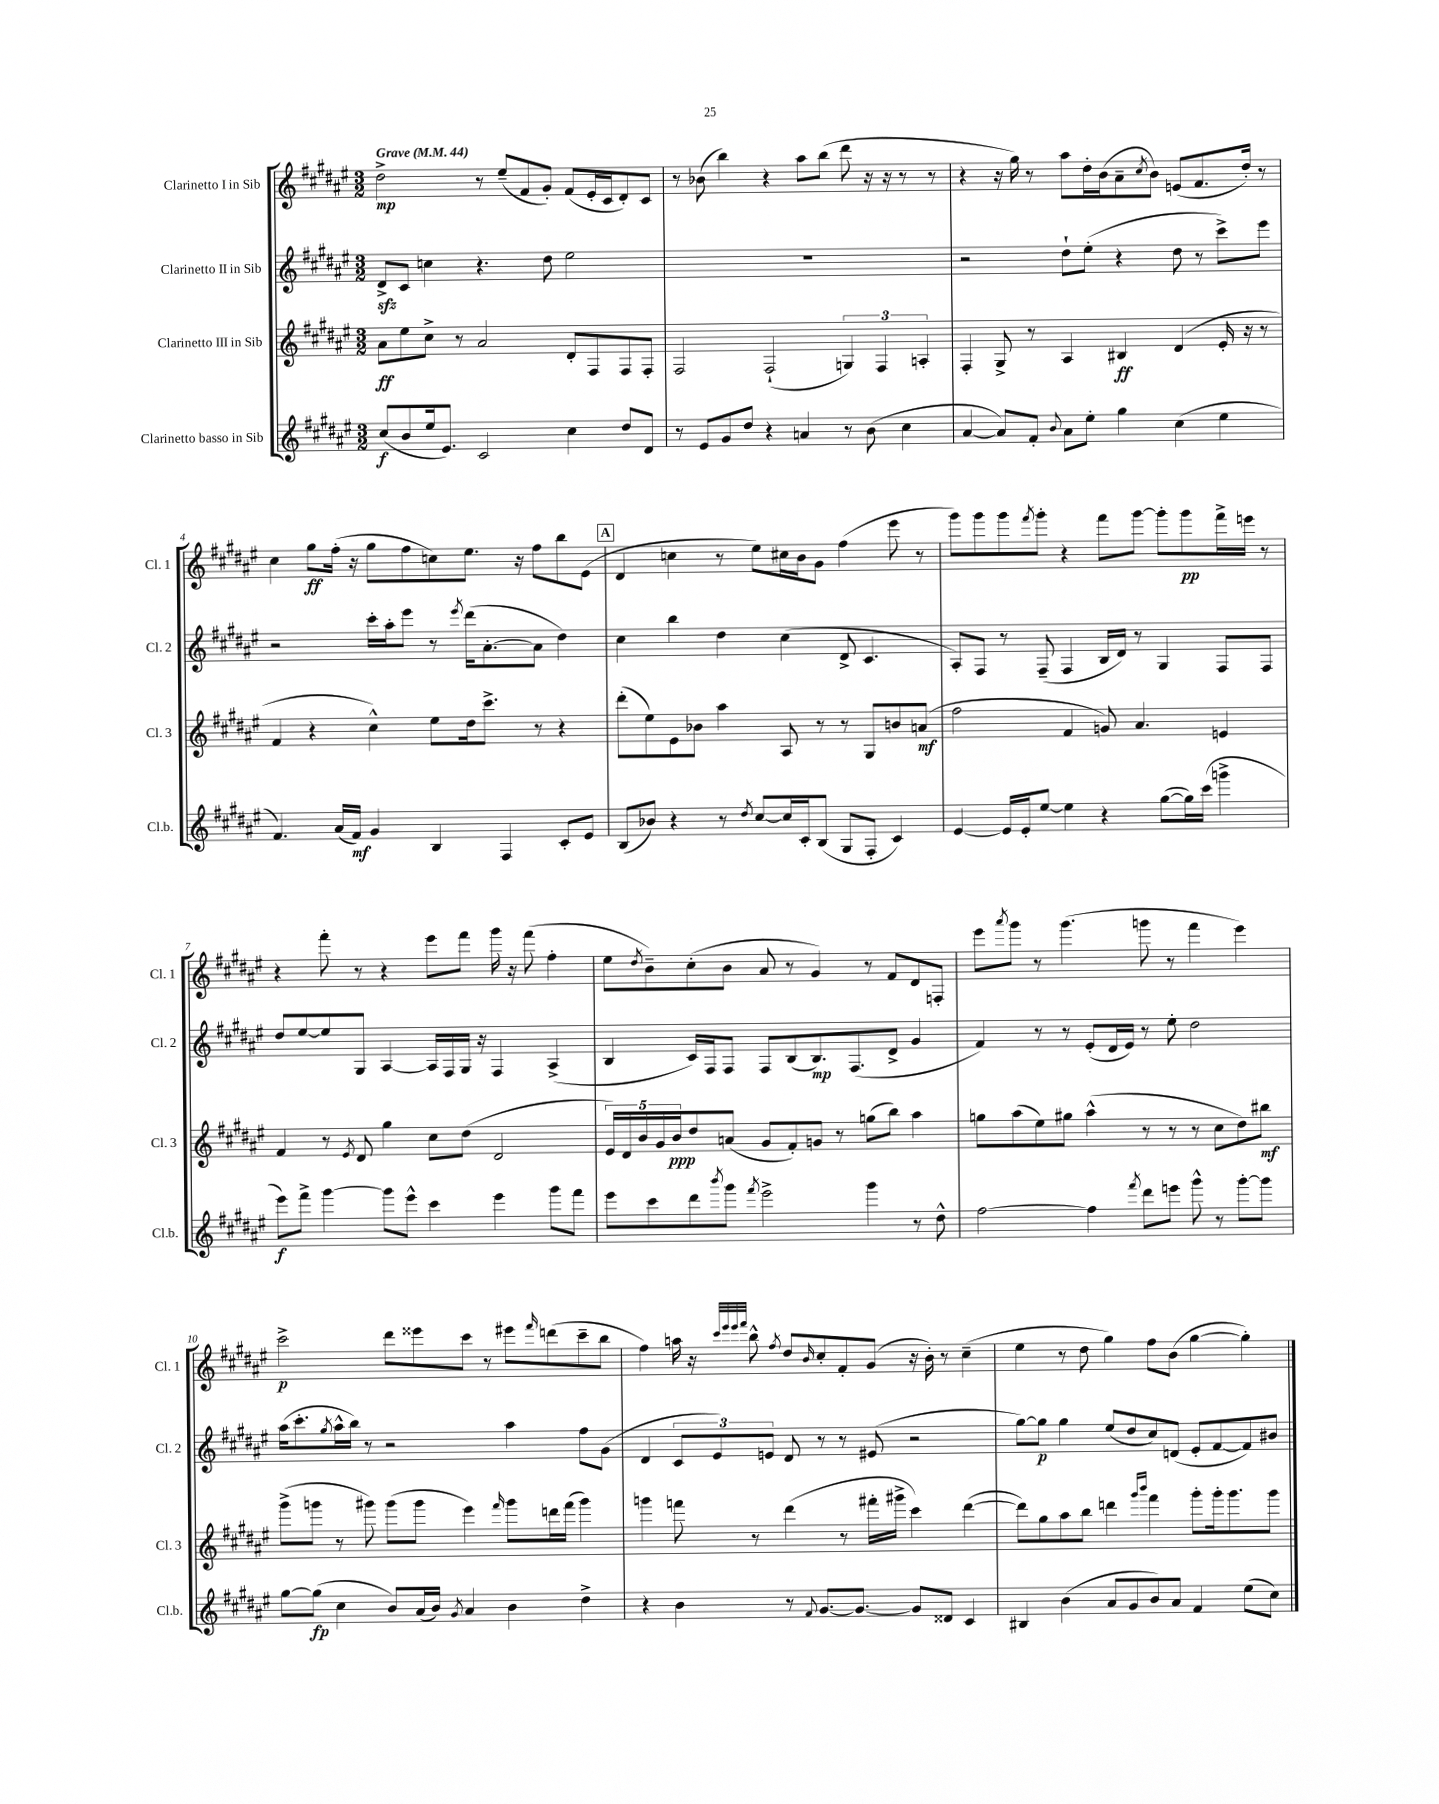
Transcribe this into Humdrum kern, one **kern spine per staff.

**kern	**kern	**kern	**kern
*staff4	*staff3	*staff2	*staff1
*clefG2	*clefG2	*clefG2	*clefG2
*k[f#c#g#d#a#e#]	*k[f#c#g#d#a#e#]	*k[f#c#g#d#a#e#]	*k[f#c#g#d#a#e#]
*M3/2	*M3/2	*M3/2	*M3/2
*MM44	*MM44	*MM44	*MM44
(8cc#	8a#	8d#^	2dd#^
8b	8ee#	8c#	.
16ee#	8cc#^	4cc	.
8.e#)	.	.	.
.	8r	.	.
2c#	2a#	4.r	8r
.	.	.	(8ee#~
.	.	.	8f#
.	.	8dd#	8g#')
4cc#	8d#'	2ee#	(8f#
.	8F#	.	16e#'
.	.	.	16c#
8dd#	8F#	.	8d#')
8d#	8F#'	.	8c#
=	=	=	=
8r	2F#	1.r	8r
8e#	.	.	(8b-
8g#	.	.	4bb)
8dd#	.	.	.
4r	(2F#`	.	4r
4a	.	.	8aa#
.	.	.	(8bb
8r	6G)	.	8ddd#
(8b	.	.	16r
.	6F#	.	.
.	.	.	16r
4cc#	.	.	8r
.	6A'	.	.
.	.	.	8r
=	=	=	=
[4a#	4F#'	2r	4r
8a#])	8G#^	.	16r
.	.	.	16gg#)
8f#'	8r	.	8r
8qqb	.	.	.
8a#	4A#	8dd#`	8aa#
8ee#'	.	(8ee#'	16dd#'
.	.	.	(16b
4gg#	4B#	4r	8a#~
.	.	.	8qcc#
.	.	.	8b)
(4cc#	(4d#	8dd#	(8e
.	.	8r	8.f#
4ee#	16e#'	8ccc#^)	.
.	16r	.	16dd#')
.	8r	8eee#	8r
=	=	=	=
4.f#)	4f#	2r	4cc#
.	4r	.	8gg#
(16a#	.	.	(16ff#'
16f#)	.	.	16r
4g#	4cc#^^)	16ccc#'	8gg#
.	.	16aa#'	.
.	.	8eee#	8ff#
4B	8ee#	8r	8cc)
.	.	8qeee#	.
.	16dd#	(16ddd#	8.ee#
.	8.ccc#^	[8.a#'	.
4F#	.	.	.
.	.	.	16r
.	8r	8a#]	8ff#
8c#'	4r	4dd#)	8bb
8e#	.	.	(8e#
=	=	=	=
(8B	(8ddd#'	4cc#	4d#
8b-)	8ee#)	.	.
4r	8e#	4bb	4cc
.	8b-	.	.
8r	4aa#	4dd#	8r
8qdd#	.	.	.
[8cc#	.	.	8ee#)
16cc#]	8A#	(4cc#	16cc#
16c#'	.	.	16b
(8B	8r	.	8g#
8G#	8r	8d#^	(4ff#
8F#'	8G#	4.c#	.
4c#)	8b	.	8eee#
.	(8a	.	8r
=	=	=	=
[4e#	2ff#	8A#')	8ggg#)
.	.	8F#	8ggg#
16e#]	.	8r	8ggg#
16e#'	.	.	.
.	.	.	8qfff#
[8ee#	.	(8F#~	8ggg#'
4ee#]	4f#	4F#	4r
4r	8g)	16B	8fff#
.	.	16d#)	.
.	4.a#	8r	[8ggg#
([8gg#	.	4G#	8ggg#']
16gg#])	.	.	8ggg#
(16ccc#	.	.	.
4ggg^	4e	8F#	16fff#^
.	.	.	16eee
.	.	8F#	8r
=	=	=	=
8eee#)	4f#	8dd#	4r
8fff#^	.	[8ee#	.
[4ggg#	8r	8ee#]	8fff#'
.	8qe#	.	.
.	8d#	8G#	8r
8ggg#]	4gg#	[4A#	4r
8eee#^^	.	.	.
4ccc#	8cc#	16A#]	8eee#
.	.	16F#	.
.	(8dd#	16G#	8fff#
.	.	16r	.
4eee#	2d#	4F#	16ggg#
.	.	.	16r
.	.	.	(8fff#
8ggg#	.	(4A#^	4ff#'
8fff#	.	.	.
=	=	=	=
8eee#	20e#)	4B	8ee#
.	20d#	.	.
.	20b	.	.
.	.	.	8qdd#
8ccc#	.	.	8b~)
.	20g#	.	.
.	20b	.	.
8ddd#	8dd#	16c#)	(8cc#'
.	.	16F#	.
8qbbb	.	.	.
8ggg#	(8a	8F#	8b
8qfff#	.	.	.
2eee#^	8g#	8F#	8a#
.	8f#')	(8B	8r
.	8g	8.B)	4g#)
.	8r	.	.
.	.	(8.F#	.
4ggg#	(8gg	.	8r
.	8bb)	8d#^	8f#
8r	4aa#	4g#	8d#
8dd#^^	.	.	8F'
=	=	=	=
[2ff#	8gg	4f#)	8eee#
.	.	.	8qaaa#
.	(8aa#	.	8ggg#
.	8ee#)	8r	8r
.	8gg#	8r	(4.ggg#
4ff#]	(4aa#^^	(8e#'	.
.	.	16d#	.
.	.	16e#)	.
8qfff#	.	.	.
8ddd#	8r	8r	8ggg
8eee	8r	8ee#'	8r
8ggg#^^	8r	2dd#	4fff#
8r	8cc#	.	.
[8ggg#'	8dd#)	.	4eee#)
8ggg#]	8bb#	.	.
=	=	=	=
[8gg#	(8ggg#^	(16aa#	2ccc#^
.	.	8.ccc#'	.
(8gg#]	8ggg	.	.
.	.	8qgg#	.
4cc#	8r	16aa#^^	.
.	.	16bb)	.
.	8ggg#)	8r	.
8b)	(8ggg#	2r	8ddd#
(16a#	8ggg#	.	8eee##
16b)	.	.	.
8qg#	.	.	.
4a#	4eee#)	.	8ccc#
.	.	.	8r
.	16qqfff#	.	.
4b	8ggg#	4aa#	8eee#
.	.	.	16qqfff#
.	16ddd	.	(8ddd
.	(16fff#	.	.
4dd#^	4ggg#)	8ff#	8ccc#~
.	.	(8g#	8bb
=	=	=	=
4r	4ggg	4d#	4ff#)
4b	8fff	12c#	16aa
.	.	.	16r
.	.	12e#)	.
.	.	.	32qqccc#
.	.	.	32qqeee#
.	.	.	32qqeee#
.	.	.	32qqfff#
.	8r	.	8bb^^
.	.	12e	.
.	.	.	8qff#
8r	(4ddd#	8d#	8dd#
8qqf#	.	.	16qqb
[8.g#	.	8r	8cc#'
.	8r	8r	8f#'
8.g#_	.	.	.
.	16fff#'	(8e#	(8g#
.	16ggg#^	.	.
8g#]	4ccc#)	2r	16r
.	.	.	16b')
8d##	.	.	8r
4c#	([4ddd#	.	(4cc#~
=	=	=	=
4B#	8ddd#])	[8gg#)	4ee#
.	8gg#	8gg#]	.
(4b	8aa#	4gg#	8r
.	8bb	.	8dd#
8a#	4ddd	(8ee#	4gg#)
8g#	.	8dd#	.
.	16qqggg#	.	.
.	16qqbbb	.	.
8b)	4fff#	8cc#)	8ff#
8a#	.	(8d	(8b
4f#	8ggg#'	8e#'	[4gg#
.	16ggg#'	[8f#	.
.	8.ggg#	.	.
(8ee#	.	8f#])	4gg#'])
8cc#)	8ggg#	8b#	.
==	==	==	==
*-	*-	*-	*-
